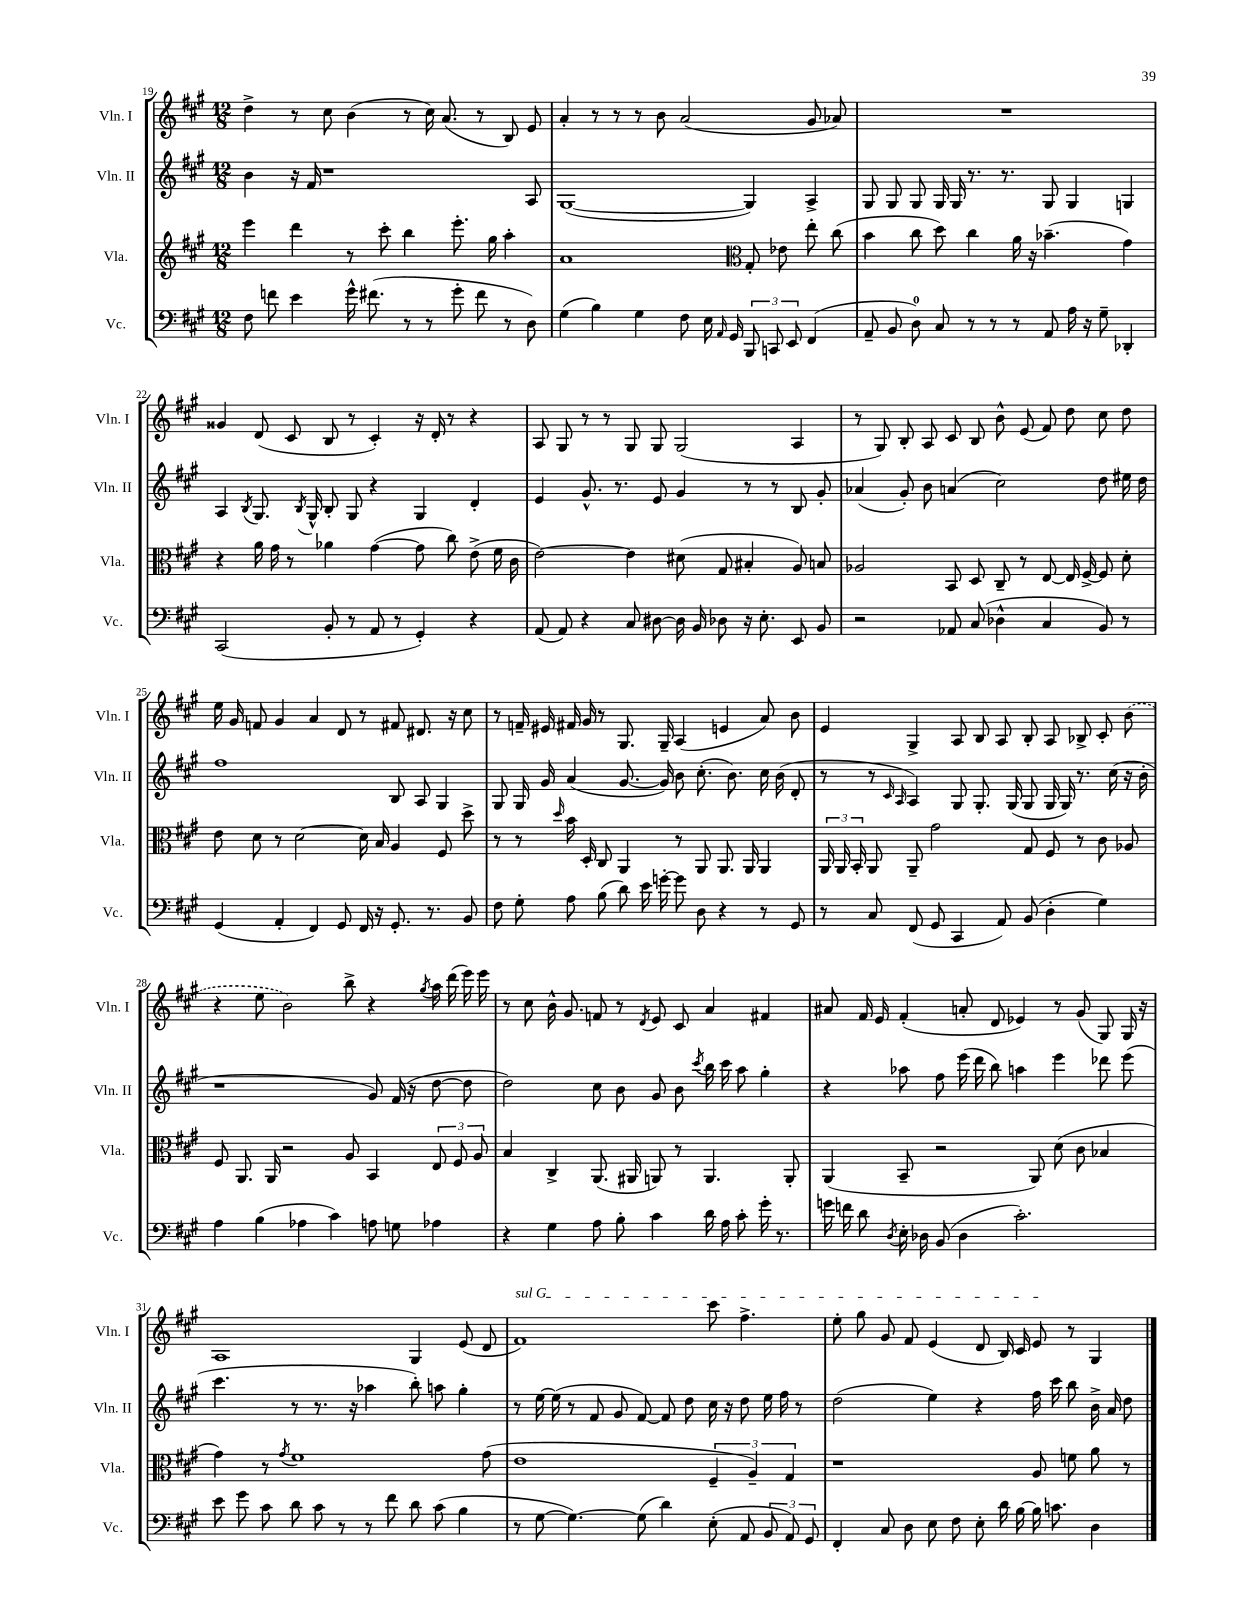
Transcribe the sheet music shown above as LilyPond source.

<<
\new StaffGroup <<
\new Staff = "s0" \with { instrumentName = "Vln. I" shortInstrumentName = "Vln. I" } {
    \clef treble \key a \major \numericTimeSignature \time 12/8
    \autoBeamOff d''4-> r8 cis''8 b'4( r8 cis''16) a'8.( r8 b8) e'8 |
    a'4-. r8 r8 r8 b'8 a'2( gis'8 aes'8) |
    R1. |
    gisis'4 d'8( cis'8 b8 r8 cis'4-.) r16 d'16-. r8 r4 |
    a8 gis8 r8 r8 gis8 gis8 gis2( a4 |
    r8 gis8) b8-. a8 cis'8 b8 b'8-^ e'8( fis'8) d''8 cis''8 d''8 |
    e''16 gis'16 f'8 gis'4 a'4 d'8 r8 fis'8 dis'8. r16 cis''8 |
    r8 f'16-- eis'16 fis'16 gis'16 r8 gis8. gis16-- a4( e'4 a'8) b'8 |
    e'4 gis4-> a8 b8 a8 b8-. a8 bes8-> cis'8-. \once \slurDashed b'8( |
    r4 e''8 b'2) b''8-> r4 \acciaccatura { gis''8 } a''16 d'''16( e'''16) e'''16 |
    r8 cis''8 b'16-^ gis'8. f'8 r8 \acciaccatura { d'8 } e'8 cis'8 a'4 fis'4 |
    ais'8 fis'16 e'16 fis'4-.( a'8-. d'8 ees'4) r8 gis'8( gis8) gis16 r16 |
    a1 gis4 e'8( d'8 |
    \once \override TextSpanner.bound-details.left.text = \markup { \italic "sul G" } fis'1\startTextSpan) cis'''8 fis''4.-> |
    e''8-. gis''8 gis'8 fis'8 e'4( d'8 b16) cis'16 e'8\stopTextSpan r8 gis4 \bar "|." |
}
\new Staff = "s1" \with { instrumentName = "Vln. II" shortInstrumentName = "Vln. II" } {
    \clef treble \key a \major \numericTimeSignature \time 12/8
    \autoBeamOff b'4 r16 fis'16 r1 a8 |
    gis1~( gis4) a4-> |
    gis8 gis8 gis8 gis16 gis16 r8. r8. gis8 gis4 g4 |
    a4 \acciaccatura { b8 } gis8. \acciaccatura { b8 } gis16-^ b8-. gis8 r4 gis4 d'4-. |
    e'4 gis'8.-^ r8. e'8 gis'4 r8 r8 b8 gis'8-. |
    aes'4( gis'8-.) b'8 a'4( cis''2) d''8 eis''16 d''16 |
    fis''1 b8 a8 gis4 |
    gis8 gis16 gis'16 a'4( gis'8.~ gis'16) b'8 cis''8.-.( b'8.) cis''16 b'16( d'8-. |
    r8 r8 \grace { cis'16 a16 } a4) gis8 gis8.-. gis16( gis8 gis16 gis16) r8. cis''16( r16 b'16-. |
    r1 gis'8) fis'16( r16 d''8~ d''8 |
    d''2) cis''8 b'8 gis'8 b'8 \acciaccatura { cis'''8 } b''16 cis'''16 a''8 gis''4-. |
    r4 aes''8 fis''8 e'''16( d'''16 b''8) a''4 e'''4 des'''8 e'''8( |
    cis'''4. r8 r8. r16 aes''4 b''8-.) a''8 gis''4-. |
    r8 e''16~ e''16( r8 fis'8 gis'8 fis'8~) fis'8 d''8 cis''16 r16 d''8 e''16 fis''16 r8 |
    d''2( e''4) r4 fis''16 cis'''16 b''8 b'16-> a'16 d''8 \bar "|." |
}
\new Staff = "s2" \with { instrumentName = "Vla." shortInstrumentName = "Vla." } {
    \clef treble \key a \major \numericTimeSignature \time 12/8
    \autoBeamOff e'''4 d'''4 r8 cis'''8-. b''4 e'''8.-. gis''16 a''4-. |
    a'1 \clef alto gis8-. ees'8 e''8-. cis''8( |
    b'4 cis''8 d''8) cis''4 a'16 r16 bes'4.--( gis'4) |
    r4 a'16 gis'16 r8 aes'4 gis'4~( gis'8 cis''8) e'8->( fis'16 cis'16 |
    e'2~) e'4 dis'8( gis8 bis4-. a8) b8 |
    aes2 b,8 d8 cis8-- r8 e8~ e16 fis16~-> fis8 d'8-. |
    e'8 d'8 r8 d'2~ d'16 b16 a4 fis8 d''8-> |
    r8 r8 \grace { d''16 } b'16 d16-. cis8 a,4 r8 a,8 a,8. a,16 a,4 |
    \tuplet 3/2 { a,16 a,16 b,16-. } a,8 a,8-- gis'2 gis8 fis8 r8 cis'8 aes8 |
    fis8 a,8. a,16 r2 a8 b,4 \tuplet 3/2 { e8 fis8 a8 } |
    b4 cis4-> a,8.( ais,16 a,8) r8 a,4. a,8-. |
    a,4( b,8-- r2 a,8) d'8( cis'8 bes4 |
    gis'4) r8 \acciaccatura { gis'8 } fis'1 gis'8( |
    e'1 \tuplet 3/2 { fis4-- a4--) gis4 } |
    r1 a8 f'8 a'8 r8 \bar "|." |
}
\new Staff = "s3" \with { instrumentName = "Vc." shortInstrumentName = "Vc." } {
    \clef bass \key a \major \numericTimeSignature \time 12/8
    \autoBeamOff fis8 f'8 e'4 gis'16-^ fis'8.( r8 r8 gis'8-. fis'8 r8 d8) |
    gis4( b4) gis4 fis8 e16 \grace { a,16 } gis,16 \tuplet 3/2 { b,,8 c,8 e,8 } fis,4( |
    a,8-- b,8 d8-0) cis8 r8 r8 r8 a,8 a16 r16 gis8-- des,4-. |
    cis,2( b,8-. r8 a,8 r8 gis,4-.) r4 |
    a,8( a,8) r4 cis8 dis8~ dis16 b,16 des8 r16 e8.-. e,8 b,8 |
    r2 aes,8 cis8( des4-^ cis4 b,8) r8 |
    gis,4( a,4-. fis,4) gis,8 fis,16 r16 gis,8.-. r8. b,8 |
    fis8 gis8-. a8 b8( d'8) e'16 g'16~-. g'8 d8 r4 r8 gis,8 |
    r8 cis8 fis,8( gis,8 cis,4 a,8) b,8( d4-. gis4) |
    a4 b4( aes4 cis'4) a8 g8 aes4 |
    r4 gis4 a8 b8-. cis'4 d'16 a16 cis'8-. gis'16-. r8. |
    g'16 f'16 d'8 \acciaccatura { d8 } e16-. des16 b,8( des4 cis'2.-.) |
    e'8 gis'8 cis'8 d'8 cis'8 r8 r8 fis'8 d'8 cis'8( b4 |
    r8 gis8~ gis4.~) gis8( d'4) e8-.( a,8 \tuplet 3/2 { b,8 a,8) gis,8 } |
    fis,4-. cis8 d8 e8 fis8 e8-. d'16 b16~ b16 c'8. d4 \bar "|." |
}
>>
>>
\layout { \context { \Score currentBarNumber = #19 } }
